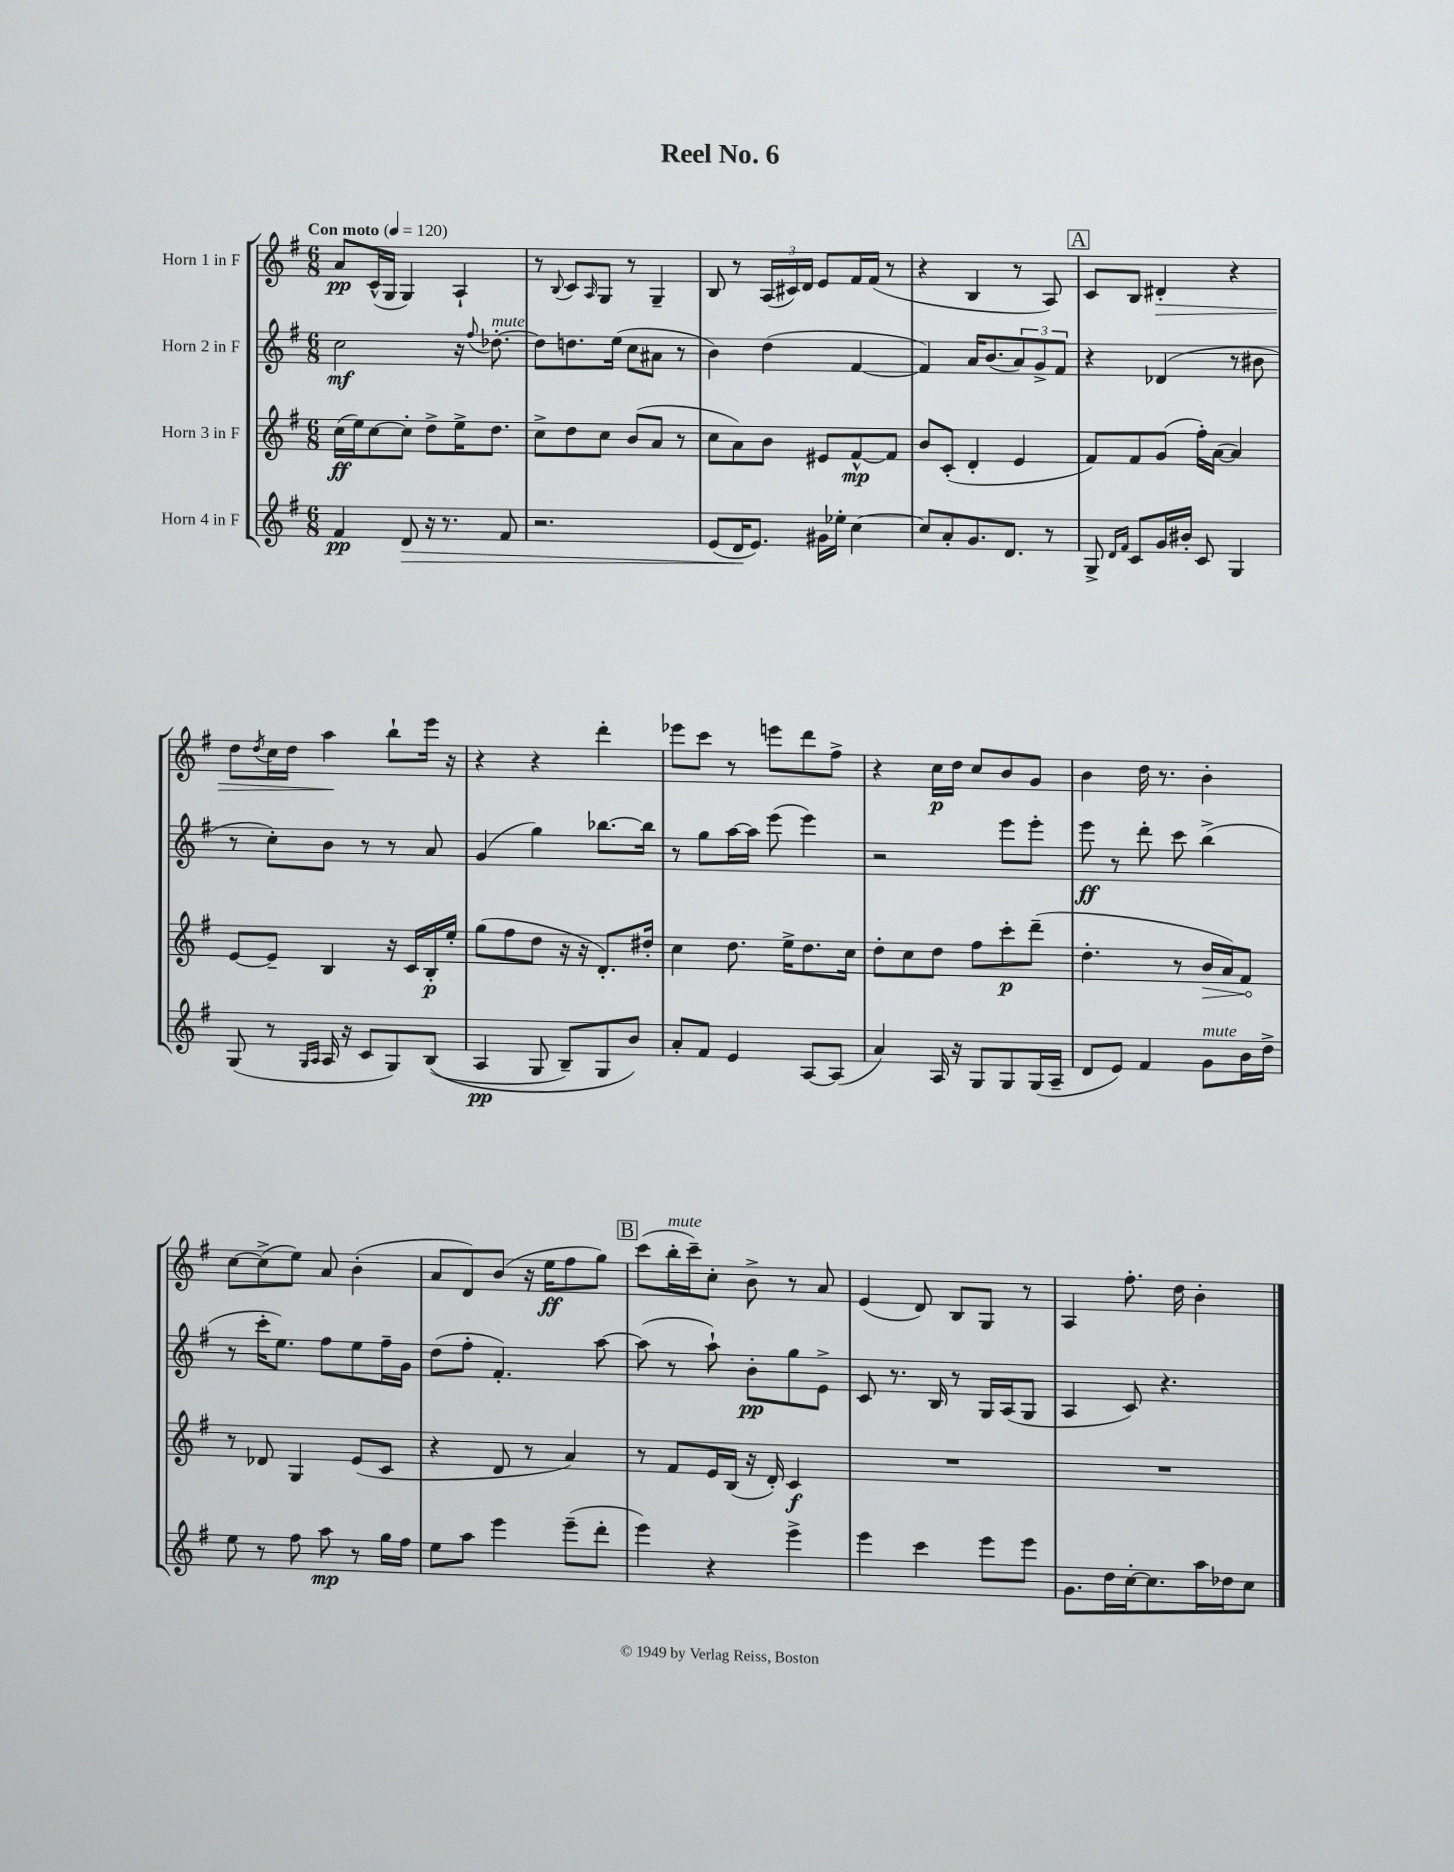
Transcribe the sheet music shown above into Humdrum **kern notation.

**kern	**kern	**kern	**kern
*staff4	*staff3	*staff2	*staff1
*clefG2	*clefG2	*clefG2	*clefG2
*k[f#]	*k[f#]	*k[f#]	*k[f#]
*M6/8	*M6/8	*M6/8	*M6/8
*MM120	*MM120	*MM120	*MM120
4f#	(16cc	2cc	8a
.	16ee)	.	.
.	[8cc	.	(16c^^
.	.	.	16G
8d	8cc']	.	4G)
16r	8dd^	.	.
8.r	.	.	.
.	16ee^	16r	4A`
.	.	8qqff#	.
.	8.dd	[8.dd-'	.
8f#	.	.	.
=	=	=	=
2.r	8cc^	8dd-]	8r
.	.	.	8qqB
.	8dd	8.dd	8c
.	.	.	16qqA
.	8cc	.	8G
.	.	(16ee	.
.	(8b	8cc	8r
.	8a	8a#	4G~
.	8r	8r	.
=	=	=	=
(8e	8cc	4b)	8B
16d	8a)	.	8r
8.e)	.	.	.
.	8b	(4dd	(24A
.	.	.	24c#)
.	.	.	24d
16g#	8e#	.	8e
16ee-'	.	.	.
[4cc	[8f#^^	[4f#	16f#
.	.	.	(16f#
.	8f#]	.	8r
=	=	=	=
8cc]	8b	4f#])	4r
8a'	(8c'	.	.
8.g	4d'	16a	4B
.	.	(8.b	.
8.d	.	.	.
.	4e	12a)	8r
.	.	12g^	.
8r	.	.	8A)
.	.	12f#	.
=	=	=	=
8G^	8f#)	4r	8c
16qqd	.	.	.
16qqf#	.	.	.
8c	8f#	.	8B
16g	(8g	(4d-	4d#'
16b#'	.	.	.
8c	16ff#')	.	.
.	([16a	.	.
4G	4a])	8r	4r
.	.	8b#	.
=	=	=	=
(8G	[8e	8r	8dd
.	.	.	8qdd
8r	8e~]	8cc')	16cc
.	.	.	16dd
16qqG	.	.	.
16qqA	.	.	.
16A	4B	8b	4aa
16r	.	.	.
8c	.	8r	.
8G)	16r	8r	8bb`
.	16c	.	.
&((8B	16B'	8a	16eee
.	16ee'	.	16r
=	=	=	=
4A	(8gg	(4g	4r
.	8ff#	.	.
8G	8dd	4gg)	4r
8B~)	16r	.	.
.	16r	.	.
8G	8.d')	[8.bb-	4ddd'
8b&)	.	.	.
.	16dd#'	16bb-]	.
=	=	=	=
8a'	4cc	8r	8eee-
8f#	.	8gg	8ccc
4e	8.dd	[16aa	8r
.	.	16aa]	.
.	.	(8eee	8eee
.	16ee^	.	.
[8A	8.dd	4eee)	8ddd
(8A]	.	.	8ff#^
.	16cc	.	.
=	=	=	=
4a)	8dd'	2r	4r
.	8cc	.	.
16A	8dd	.	16cc
16r	.	.	16dd
8G	8ff#	.	8cc
8G	8ccc'	8eee	8b
(16G	(8ddd~	8eee'	8g
16A~	.	.	.
=	=	=	=
8d	4.dd'	8eee	4b
8e)	.	8r	.
4f#	.	8ddd'	16dd
.	.	.	8.r
.	8r	8ccc	.
8g	16b	(4bb^	4b'
.	16a)	.	.
16b	8f#	.	.
16dd^	.	.	.
=	=	=	=
8ee	8r	8r	[8cc
8r	8d-	16ccc'	(8cc^]
.	.	8.ee)	.
8ff#	4G	.	8ee)
8aa	.	8ff#	8a
8r	(8e	8ee	(4b'
16gg	8c	16ff#~	.
16ff#	.	16g	.
=	=	=	=
8ee	4r	(8dd	8a
8aa	.	8ff#'	8d)
4eee	8d	4.f#')	(8b
.	8r	.	16r
.	.	.	16ee
(8eee~	4a)	.	8ff#
8ddd'	.	[8aa	8gg)
=	=	=	=
4eee)	8r	(8aa]	(8ccc
.	8f#	8r	16bb'
.	.	.	16ccc~)
4r	16e	8aa`)	8cc'
.	(16B	.	.
.	16r	8b'	8b^
.	16d')	.	.
4eee^	4c	8gg	8r
.	.	8e^	8a
=	=	=	=
4eee	2.r	8c	(4e
.	.	8.r	.
4ccc	.	.	8d)
.	.	16B	.
.	.	8r	8B
8eee	.	16G	8G
.	.	(16A	.
8eee	.	8G	8r
=	=	=	=
8.g	2.r	4A	4A
16dd	.	.	.
[16cc'	.	8c)	8.ff#'
8.cc]	.	.	.
.	.	4.r	.
.	.	.	16dd
16aa	.	.	4b'
16dd-	.	.	.
8cc	.	.	.
==	==	==	==
*-	*-	*-	*-
